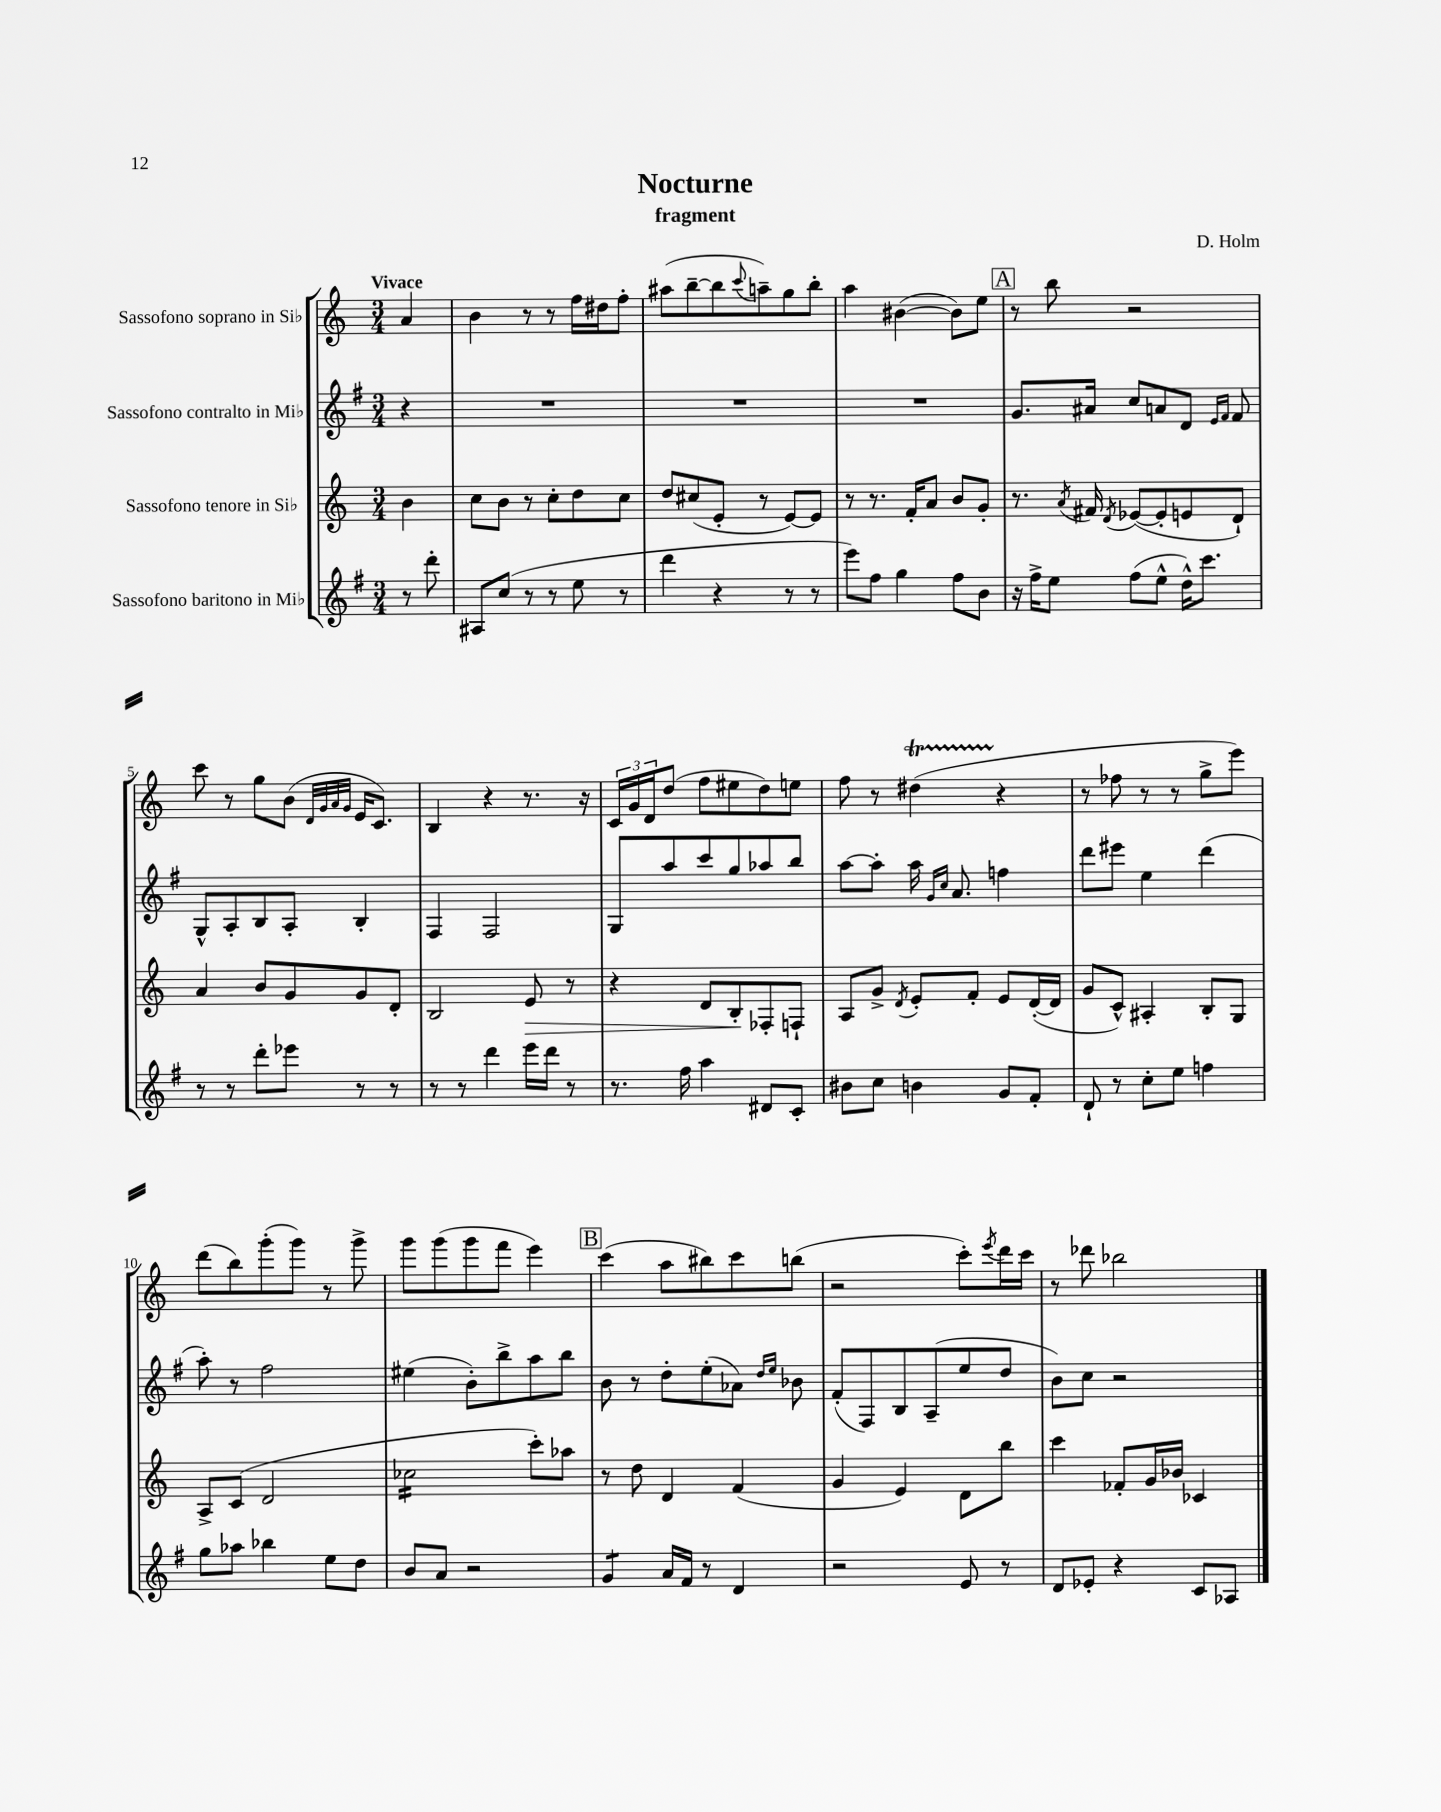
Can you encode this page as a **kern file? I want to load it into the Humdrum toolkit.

**kern	**kern	**kern	**kern
*staff4	*staff3	*staff2	*staff1
*clefG2	*clefG2	*clefG2	*clefG2
*k[f#]	*k[]	*k[f#]	*k[]
*M3/4	*M3/4	*M3/4	*M3/4
8r	4b	4r	4a
8ddd'	.	.	.
=	=	=	=
8A#	8cc	2.r	4b
(8cc	8b	.	.
8r	8r	.	8r
8r	8cc'	.	8r
8ee	8dd	.	16ff
.	.	.	16dd#
8r	8cc	.	8ff'
=	=	=	=
4ddd	8dd	2.r	(8aa#
.	(8cc#	.	[8bb~
4r	8e'	.	8bb]
.	.	.	8qqccc
.	8r	.	8aa~)
8r	[8e)	.	8gg
8r	8e]	.	8bb'
=	=	=	=
8eee)	8r	2.r	4aa
8ff#	8.r	.	.
4gg	.	.	([4b#
.	16f'	.	.
.	8a	.	.
8ff#	8b	.	8b#])
8b	8g'	.	8ee
=	=	=	=
16r	8.r	8.g	8r
16ff#^	.	.	.
8ee	.	.	8bb
.	8qa	.	.
.	16f#	16a#	.
.	8qd	.	.
(8ff#	([8e-	8cc	2r
8ee^^	8e-']	8a	.
16dd^^)	8e	8d	.
8.ccc	.	.	.
.	.	16qqe	.
.	.	16qqf#	.
.	8d`)	8f#	.
=	=	=	=
8r	4a	8G^^	8ccc
8r	.	8A'	8r
8ddd'	8b	8B	8gg
8eee-	8g	8A'	(8b
.	.	.	32qqd
.	.	.	32qqg
.	.	.	32qqa
.	.	.	32qqg
8r	8g	4B'	16e
.	.	.	8.c)
8r	8d'	.	.
=	=	=	=
8r	2B	4F#	4B
8r	.	.	.
4ddd	.	2F#	4r
16eee	8e	.	8.r
16ddd	.	.	.
8r	8r	.	.
.	.	.	16r
=	=	=	=
8.r	4r	8G	24c
.	.	.	24g
.	.	.	24d
.	.	8aa	(8dd
16ff#	.	.	.
4aa	8d	8ccc	8ff
.	8B'	8gg	8ee#
8d#	8F-'	8aa-	8dd)
8c'	8F`	8bb	8ee
=	=	=	=
8b#	8A	[8aa	8ff
8cc	8g^	8aa']	8r
.	8qd	.	.
4b	8e'	16aa	(4dd#
.	.	16qqg	.
.	.	16qqcc	.
.	.	8.a	.
.	8f'	.	.
8g	8e	4ff	4r
8f#'	([16d'	.	.
.	16d]	.	.
=	=	=	=
8d`	8g	8ddd	8r
8r	8c^^)	8eee#	8ff-
8cc'	4A#'	4ee	8r
8ee	.	.	8r
4ff	8B'	(4ddd	8gg^
.	8G	.	8eee)
=	=	=	=
8gg	8A^	8aa')	(8ddd
8aa-	(8c	8r	8bb)
4bb-	2d	2ff#	(8ggg'
.	.	.	8ggg)
8ee	.	.	8r
8dd	.	.	8ggg^
=	=	=	=
8b	2cc-	(4ee#	8ggg
8a	.	.	(8ggg
2r	.	8b')	8ggg
.	.	8bb^	8fff
.	8ccc')	8aa	4eee)
.	8aa-	8bb	.
=	=	=	=
4g	8r	8b	(4ccc
.	8dd	8r	.
16a	4d	8dd'	8aa
16f#	.	.	.
8r	.	(8ee'	8bb#)
4d	(4f	8a-)	8ccc
.	.	16qqdd	.
.	.	16qqee	.
.	.	8b-	(8bb
=	=	=	=
2r	4g	(8f#'	2r
.	.	8F#)	.
.	4e)	8B	.
.	.	(8A~	.
8e	8d	8ee	8ccc')
.	.	.	8qeee
8r	8bb	8dd	16ddd
.	.	.	16ccc
=	=	=	=
8d	4ccc	8b)	8r
8e-'	.	8cc	8ddd-
4r	8f-'	2r	2bb-
.	16g	.	.
.	16b-	.	.
8c	4c-	.	.
8A-	.	.	.
==	==	==	==
*-	*-	*-	*-
